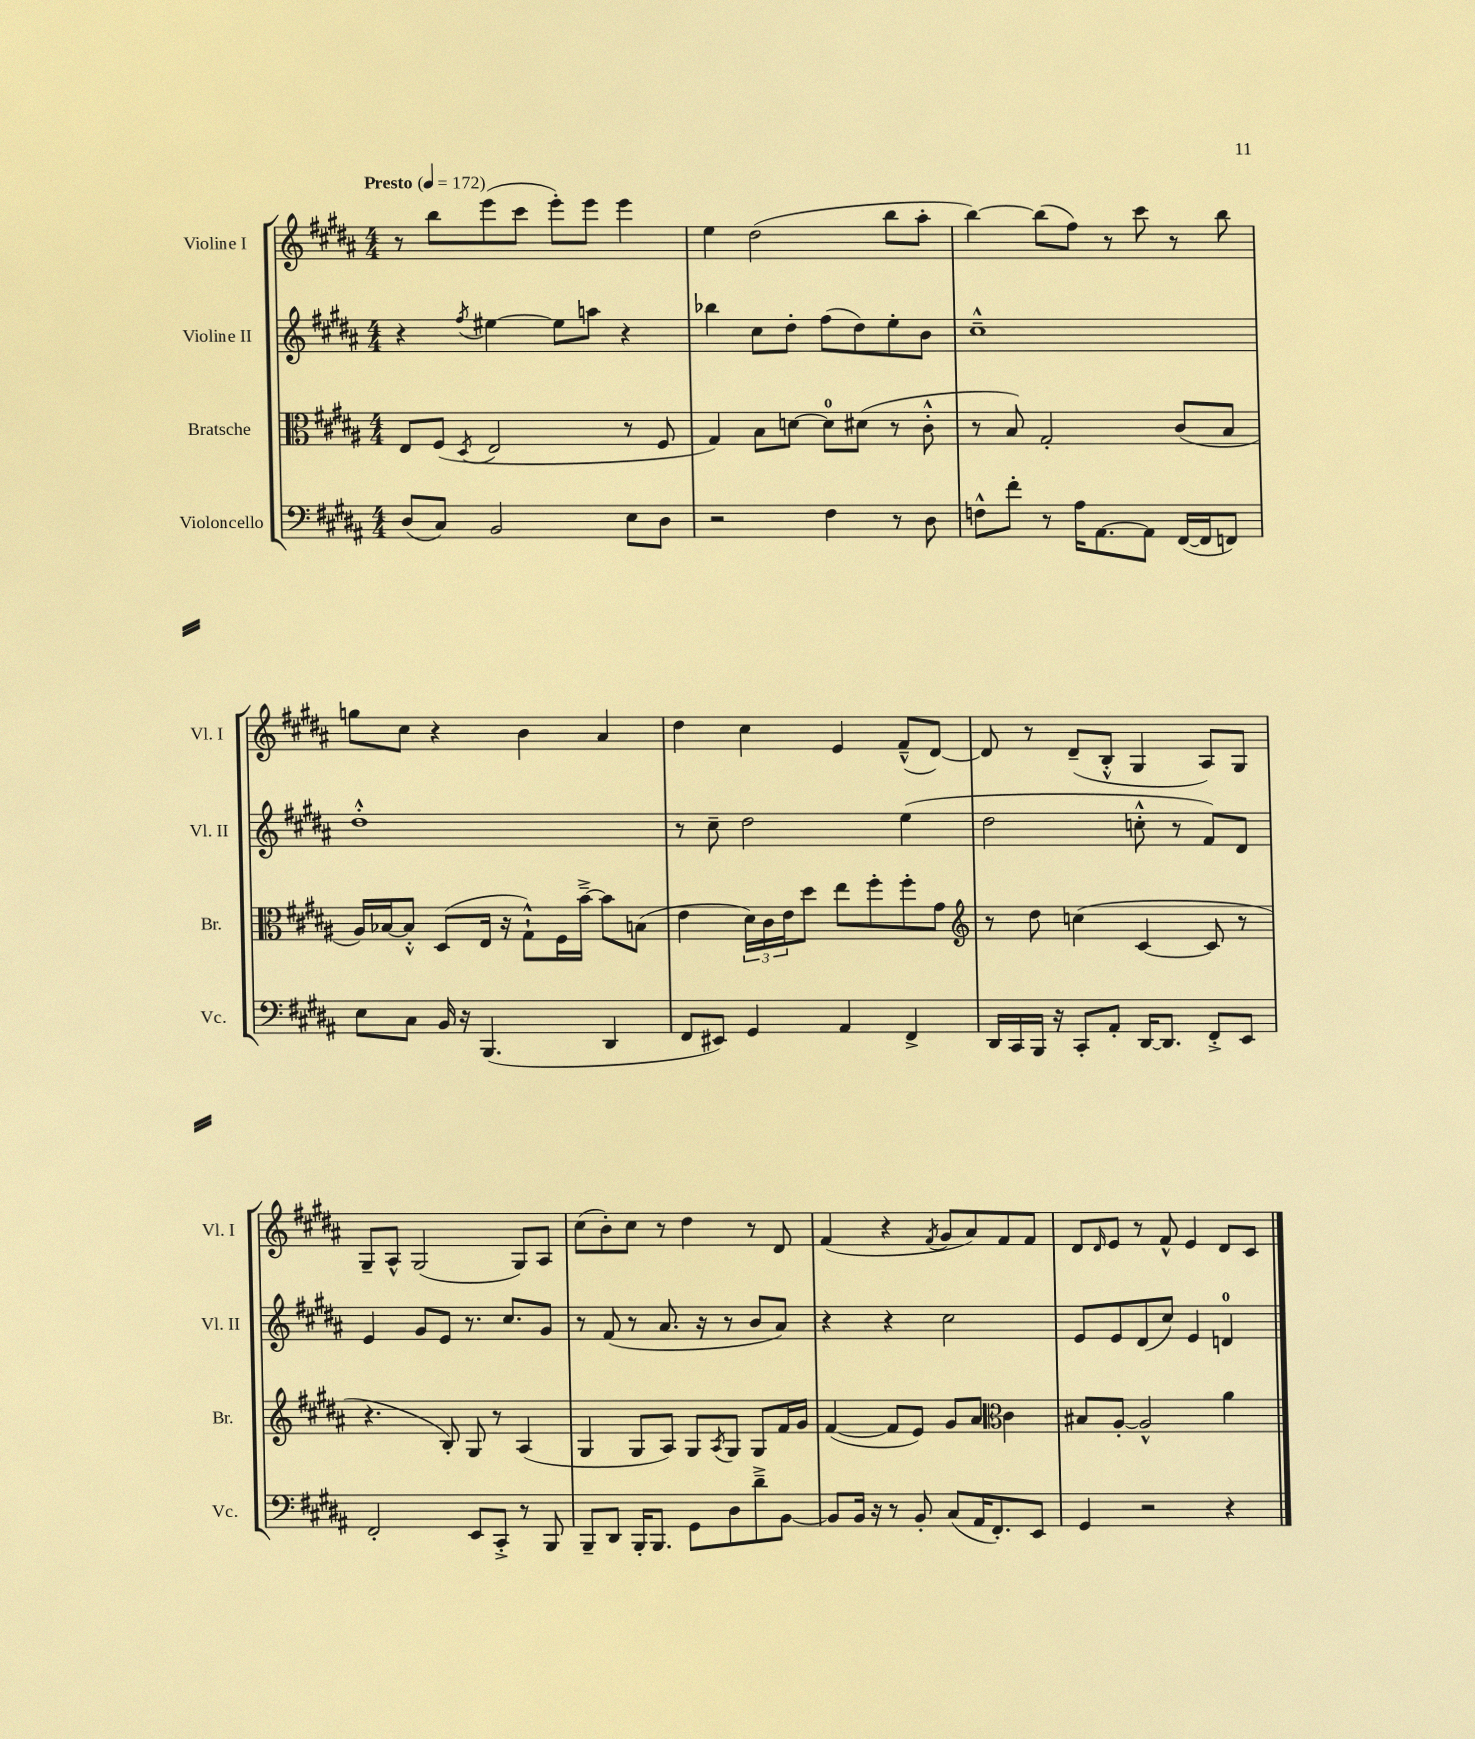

**kern	**kern	**kern	**kern
*part4	*part3	*part2	*part1
*staff4	*staff3	*staff2	*staff1
*I"Violoncello	*I"Bratsche	*I"Violine II	*I"Violine I
*I'Vc.	*I'Br.	*I'Vl. II	*I'Vl. I
*clefF4	*clefC3	*clefG2	*clefG2
*k[f#c#g#d#a#]	*k[f#c#g#d#a#]	*k[f#c#g#d#a#]	*k[f#c#g#d#a#]
*M4/4	*M4/4	*M4/4	*M4/4
*MM172	*MM172	*MM172	*MM172
=1	=1	=1	=1
!	!	!	!LO:TX:a:B:t=Presto
(8D#/L	8E/L	4r	8r
8C#/J)	(8F#/J	.	8bb\L
.	8qD#/	8qff#/	.
2BB/	2E/	[4ee#X\	(8eee\
.	.	.	8ccc#\J
.	.	8ee#\L]	8eee'\L)
.	.	8aan\J	8eee\J
8E\L	8r	4r	4eee\
8D#\J	8F#/	.	.
=2	=2	=2	=2
2r	4G#/)	4bb-X\	4ee\
.	8B\L	8cc#\L	(2dd#\
.	[8dn\J	8dd#'\J	.
4F#\	8d\L]	(8ff#\L	.
.	(8d#X\J	8dd#\)	.
8r	8r	8ee'\	8bb\L
8D#\	8c#'^^\	8b\J	8aa#'\J
=3	=3	=3	=3
8Fn^^\L	8r	1cc#~^^	[4bb\)
8f#'\J	8B/)	.	.
8r	2G#'/	.	(8bb\L]
16A#\KL	.	.	8ff#\J)
[8.AA#\	.	.	.
.	.	.	8r
8AA#\J]	.	.	8ccc#\
([16FF#/LL	(8c#/L	.	8r
16FF#/J]	.	.	.
8FFn/J)	8B/J	.	8bb\
!!LO:LB:g=z
=4	=4	=4	=4
8E\L	16A#/LL)	1dd#'^^	8ggn\L
.	[16B-X/J	.	.
8C#\J	8B-'^^/J]	.	8cc#\J
16BB/	(8D#/L	.	4r
16r	.	.	.
(4.BBB/	16E/Jk	.	.
.	16r	.	.
.	8G#`^^\L)	.	4b\
.	16F#\L	.	.
.	[16b~^\JJ	.	.
4DD#/	8b\L]	.	4a#/
.	(8Bn\J	.	.
=5	=5	=5	=5
8FF#/L	4e\	8r	4dd#\
8EE#X/J)	.	8cc#~\	.
4GG#/	24d#\LL)	2dd#\	4cc#\
.	24c#\	.	.
.	24e\J	.	.
.	8dd#\J	.	.
4AA#/	8ee\L	.	4e/
.	8ff#'\	.	.
4FF#^/	8ff#'\	(4ee\	(8f#~^^/L
.	8g#\J	.	[8d#/J)
=6	=6	=6	=6
*	*clefG2	*	*
16DD#/LL	8r	2dd#\	8d#/]
16CC#/	.	.	.
16BBB/JJ	8dd#\	.	8r
16r	.	.	.
8CC#'/L	(4ccn\	.	(8d#~/L
8AA#'/J	.	.	8B'^^/J
[16DD#/KL	[4c#/	8ccn'^^\	4G#/
8.DD#/J]	.	.	.
.	.	8r	.
8FF#'^/L	8c#/]	8f#/L)	8A#/L)
8EE/J	8r	8d#/J	8G#/J
!!LO:LB:g=z
=7	=7	=7	=7
2FF#'/	4.r	4e/	8G#~/L
.	.	.	8A#^^/J
.	.	8g#/L	(2G#/
.	8B'/)	8e/J	.
8EE/L	8G#/	8.r	.
8CC#'^/J	8r	.	.
.	.	8.cc#/L	.
8r	(4A#/	.	8G#/L)
8BBB/	.	8g#/J	8A#/J
=8	=8	=8	=8
8BBB~/L	4G#/	8r	(8cc#\L
8DD#/J	.	(8f#/	8b'\)
16BBB'/KL	8G#/L	8r	8cc#\J
8.BBB/J	.	.	.
.	8A#/J)	8.a#/	8r
8GG#\L	8G#/L	.	4dd#\
.	.	16r	.
.	8qA#/	.	.
8D#\	8G#/J	8r	.
8d#~^\	8G#/L	8b/L	8r
[8BB\J	16f#/L	8a#/J)	8d#/
.	16g#/JJ	.	.
=9	=9	=9	=9
8BB/L]	([4f#/	4r	(4f#/
16BB/Jk	.	.	.
16r	.	.	.
8r	8f#/L]	4r	4r
8BB'/	8e/J)	.	.
.	.	.	8qf#/
(8C#/L	8g#/L	2cc#\	8g#/L
16AA#/K	8a#/J	.	8a#/)
8.FF#'/)	.	.	.
*	*clefC3	*	*
.	4c#\	.	8f#/
8EE/J	.	.	8f#/J
=10	=10	=10	=10
4GG#/	8B#X/L	8e/L	8d#/L
.	.	.	16qqd#/
.	[8A#'/J	8e/	8e/J
2r	2A#^^/]	(8d#/	8r
.	.	8cc#/J)	8f#^^/
.	.	4e/	4e/
4r	4a#\	4dn/	8d#/L
.	.	.	8c#/J
==	==	==	==
*-	*-	*-	*-
